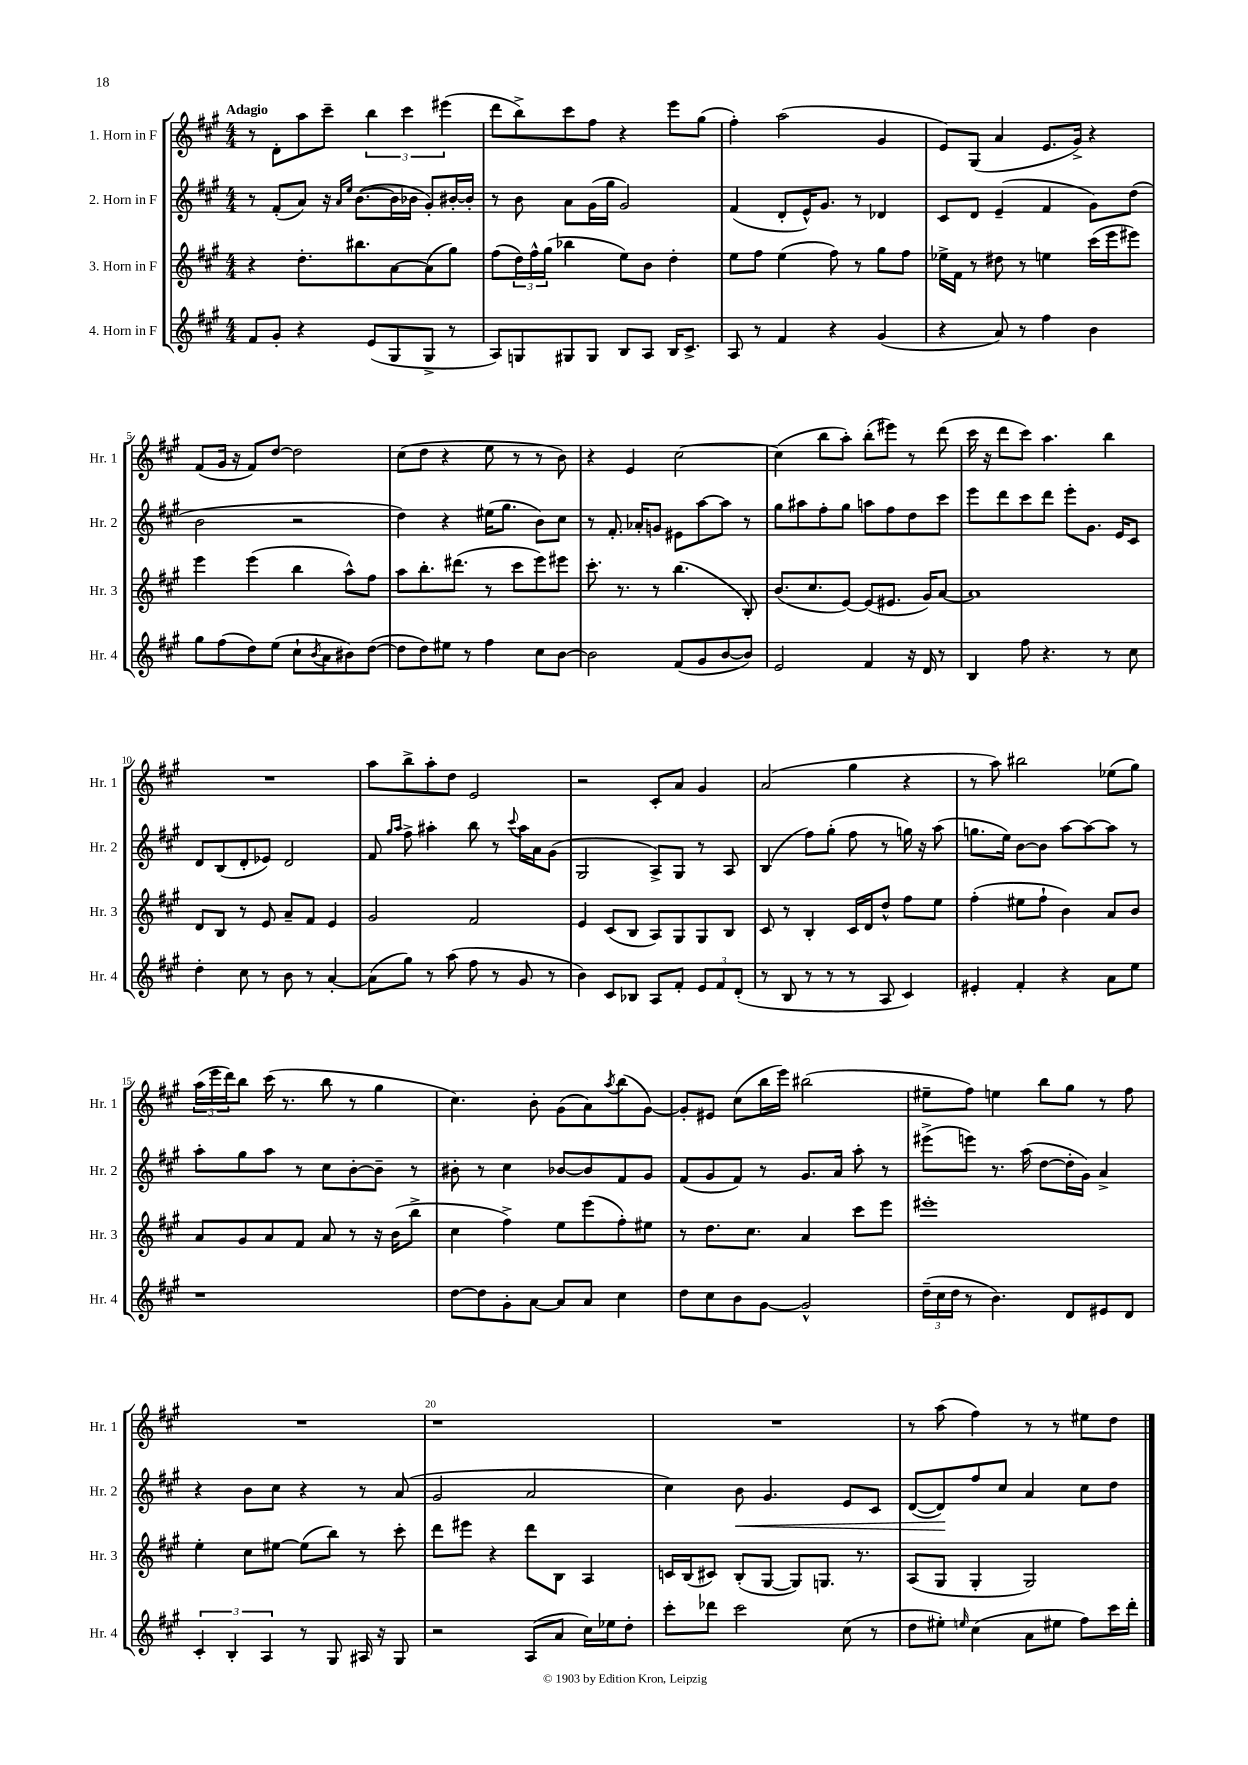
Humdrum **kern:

**kern	**kern	**kern	**kern
*staff4	*staff3	*staff2	*staff1
*clefG2	*clefG2	*clefG2	*clefG2
*k[f#c#g#]	*k[f#c#g#]	*k[f#c#g#]	*k[f#c#g#]
*M4/4	*M4/4	*M4/4	*M4/4
8f#	4r	8r	8r
8g#'	.	(8f#'	8d'
4r	8.dd'	8a)	8aa
.	.	16r	8ccc#~
.	.	16qqa	.
.	.	16qqee	.
.	8.bb#	([8.b	.
(8e	.	.	6bb
8G#	[8a	16b]	.
.	.	.	6ccc#
.	.	16b-	.
8G#^	(8a]	8g#')	.
.	.	.	(6eee#
8r	8gg#)	[16b#'	.
.	.	16b#']	.
=	=	=	=
8A)	(8ff#	8r	8ddd
8G	24dd)	8b	8bb^)
.	24ff#^^	.	.
.	(24gg#	.	.
8G#	4bb-	8a	8ccc#
8G#	.	(16g#	8ff#
.	.	16gg#	.
8B	8ee)	2g#)	4r
8A	8b	.	.
16B	4dd'	.	8eee
8.c#^	.	.	.
.	.	.	(8gg#
=	=	=	=
8A	8ee	(4f#	4ff#')
8r	8ff#	.	.
4f#	(4ee	8d'	(2aa
.	.	16e^^)	.
.	.	8.g#	.
4r	8ff#)	.	.
.	8r	8r	.
(4g#	8gg#	4d-	4g#
.	8ff#	.	.
=	=	=	=
4r	16ee-^	8c#	8e)
.	16f#	.	.
.	8r	8d	(8G#
8a)	8dd#	(4e~	4a
8r	8r	.	.
4ff#	4ee	4f#	8.e
.	.	.	16g#^)
4b	(16ccc#	8g#)	4r
.	16eee	.	.
.	8eee#)	(8dd	.
=	=	=	=
8gg#	4eee	2b	(8f#
(8ff#	.	.	16g#
.	.	.	16r
8dd)	(4eee	.	8f#)
(8ee	.	.	[8dd
8cc#`	4bb	2r	2dd]
8qb	.	.	.
8a	.	.	.
8b#)	8aa^^)	.	.
([8dd	8ff#	.	.
=	=	=	=
8dd]	8aa	4dd)	(8cc#
8dd)	8.bb'	.	8dd
8ee#	.	4r	4r
.	(8.ddd#	.	.
8r	.	.	.
4ff#	8r	(16ee#	8ee
.	.	8.gg#	.
.	8ccc#	.	8r
8cc#	8eee)	8b)	8r
[8b	8eee#	8cc#	8b)
=	=	=	=
2b]	8.ccc#'	8r	4r
.	.	8.f#'	.
.	8.r	.	.
.	.	.	4e
.	.	16a-'	.
.	8r	8g	.
(8f#	(4.bb	8e#	[2cc#
8g#	.	[8aa	.
[8b	.	8aa]	.
8b])	8B')	8r	.
=	=	=	=
2e	(8.b	8gg#	(4cc#]
.	.	8aa#	.
.	8.cc#	.	.
.	.	8ff#'	8bb
.	[8e)	8gg#	8aa')
4f#	(8e]	8aa	(8bb'
.	8.e#	8ff#	8eee#)
16r	.	8dd	8r
16d	16g#)	.	.
8r	[8a	8ccc#	(8ddd
=	=	=	=
4B	1a]	8eee	16ccc#
.	.	.	16r
.	.	8ddd	8ddd
8ff#	.	8ccc#	8ccc#)
4.r	.	8ddd	4.aa
.	.	8eee'	.
.	.	8.g#	.
8r	.	.	4bb
.	.	16e	.
8cc#	.	8c#	.
=	=	=	=
4dd'	8d	8d	1r
.	8B	(8B	.
8cc#	8r	8d'	.
8r	8e	8e-)	.
8b	8a~	2d	.
8r	8f#	.	.
[4a'	4e	.	.
=	=	=	=
(8a]	2g#	8f#	8aa
.	.	16qqgg#	.
.	.	16qqaa	.
8gg#)	.	8ff#^	8bb^
8r	.	4aa#'	8aa'
(8aa	.	.	8dd
8ff#	2f#	8bb	2e
8r	.	8r	.
.	.	8qqccc#	.
8g#	.	16aa#	.
.	.	16a	.
8r	.	(8g#	.
=	=	=	=
4b)	4e	2G#	2r
8c#	(8c#	.	.
8B-	8B	.	.
8A	8A)	8A^)	8c#'
8f#'	8G#	8G#	8a
12e	8G#	8r	4g#
12f#	.	.	.
.	8B	8A	.
(12d'	.	.	.
=	=	=	=
8r	8c#	(4B	(2a
8B	8r	.	.
8r	4B'	8ff#)	.
8r	.	(8gg#'	.
8r	16c#	8ff#	4gg#
.	16d	.	.
8A	8dd^^	8r	.
4c#)	8ff#	16gg)	4r
.	.	16r	.
.	8ee	(8aa	.
=	=	=	=
4e#'	(4ff#'	8.gg	8r
.	.	.	8aa)
.	.	16ee)	.
4f#'	8ee#	[8b	2bb#
.	8ff#`	8b]	.
4r	4b)	[8aa	.
.	.	8aa_	.
8a	8a	8aa]	(8ee-
8ee	8b	8r	8gg#)
=	=	=	=
1r	8a	8aa'	(24aa
.	.	.	24eee
.	.	.	24ddd)
.	8g#	8gg#	8bb
.	8a	8aa	(16ccc#
.	.	.	8.r
.	8f#	8r	.
.	8a	8cc#	8bb
.	8r	[8b'	8r
.	16r	8b~]	4gg#
.	(16b	.	.
.	8bb^	8r	.
=	=	=	=
[8dd	4cc#	8b#'	4.cc#)
8dd]	.	8r	.
8g#'	4ff#^)	4cc#	.
[8a	.	.	8b'
8a]	8ee	[8b-	(8g#
8a	(8eee	8b-]	8a)
.	.	.	8qaa
4cc#	8ff#')	8f#	(8bb
.	8ee#	8g#	[8g#)
=	=	=	=
8dd	8r	(8f#	8g#']
8cc#	8.dd	8g#	8e#
8b	.	8f#)	(8cc#
.	8.cc#	.	.
[8g#	.	8r	16bb
.	.	.	16eee)
2g#^^]	4a	8.g#	(2bb#
.	.	16a	.
.	8ccc#	8aa'	.
.	8eee	8r	.
=	=	=	=
(24dd~	1eee#'	(8eee#^	8ee#~
24cc#	.	.	.
24dd	.	.	.
8r	.	8eee)	8ff#)
4.b)	.	8.r	4ee
.	.	(16aa	.
.	.	[8dd	8bb
8d	.	16dd']	8gg#
.	.	16g#)	.
8e#	.	4a^	8r
8d	.	.	8ff#
=	=	=	=
6c#'	4ee'	4r	1r
6B'	.	.	.
.	8cc#	8b	.
6A	.	.	.
.	[8ee#	8cc#	.
8r	(8ee#]	4r	.
8G#	8bb)	.	.
16A#	8r	8r	.
16r	.	.	.
8G#	8ccc#'	(8a	.
=	=	=	=
2r	8ddd	2g#	1r
.	8eee#	.	.
.	4r	.	.
(8A	8ddd	2a	.
8a	8B	.	.
16cc#)	4A	.	.
16ee-	.	.	.
8dd'	.	.	.
=	=	=	=
8ccc#'	16c	4cc#)	1r
.	(16B	.	.
8ddd-	8c#)	.	.
2ccc#	(8B'	8b	.
.	[8G#	4.g#	.
.	8G#])	.	.
.	8.G	.	.
(8cc#	.	8e	.
.	8.r	.	.
8r	.	8c#	.
=	=	=	=
8dd	(8A	([8d	8r
8ee#')	8G#	8d])	(8aa
16qqee	.	.	.
(4cc#	4G#'	8ff#	4ff#)
.	.	8cc#	.
8a	2G#)	4a	8r
8ee#	.	.	8r
8ff#)	.	8cc#	8ee#
16ccc#	.	8dd	8dd
16ddd'	.	.	.
==	==	==	==
*-	*-	*-	*-
